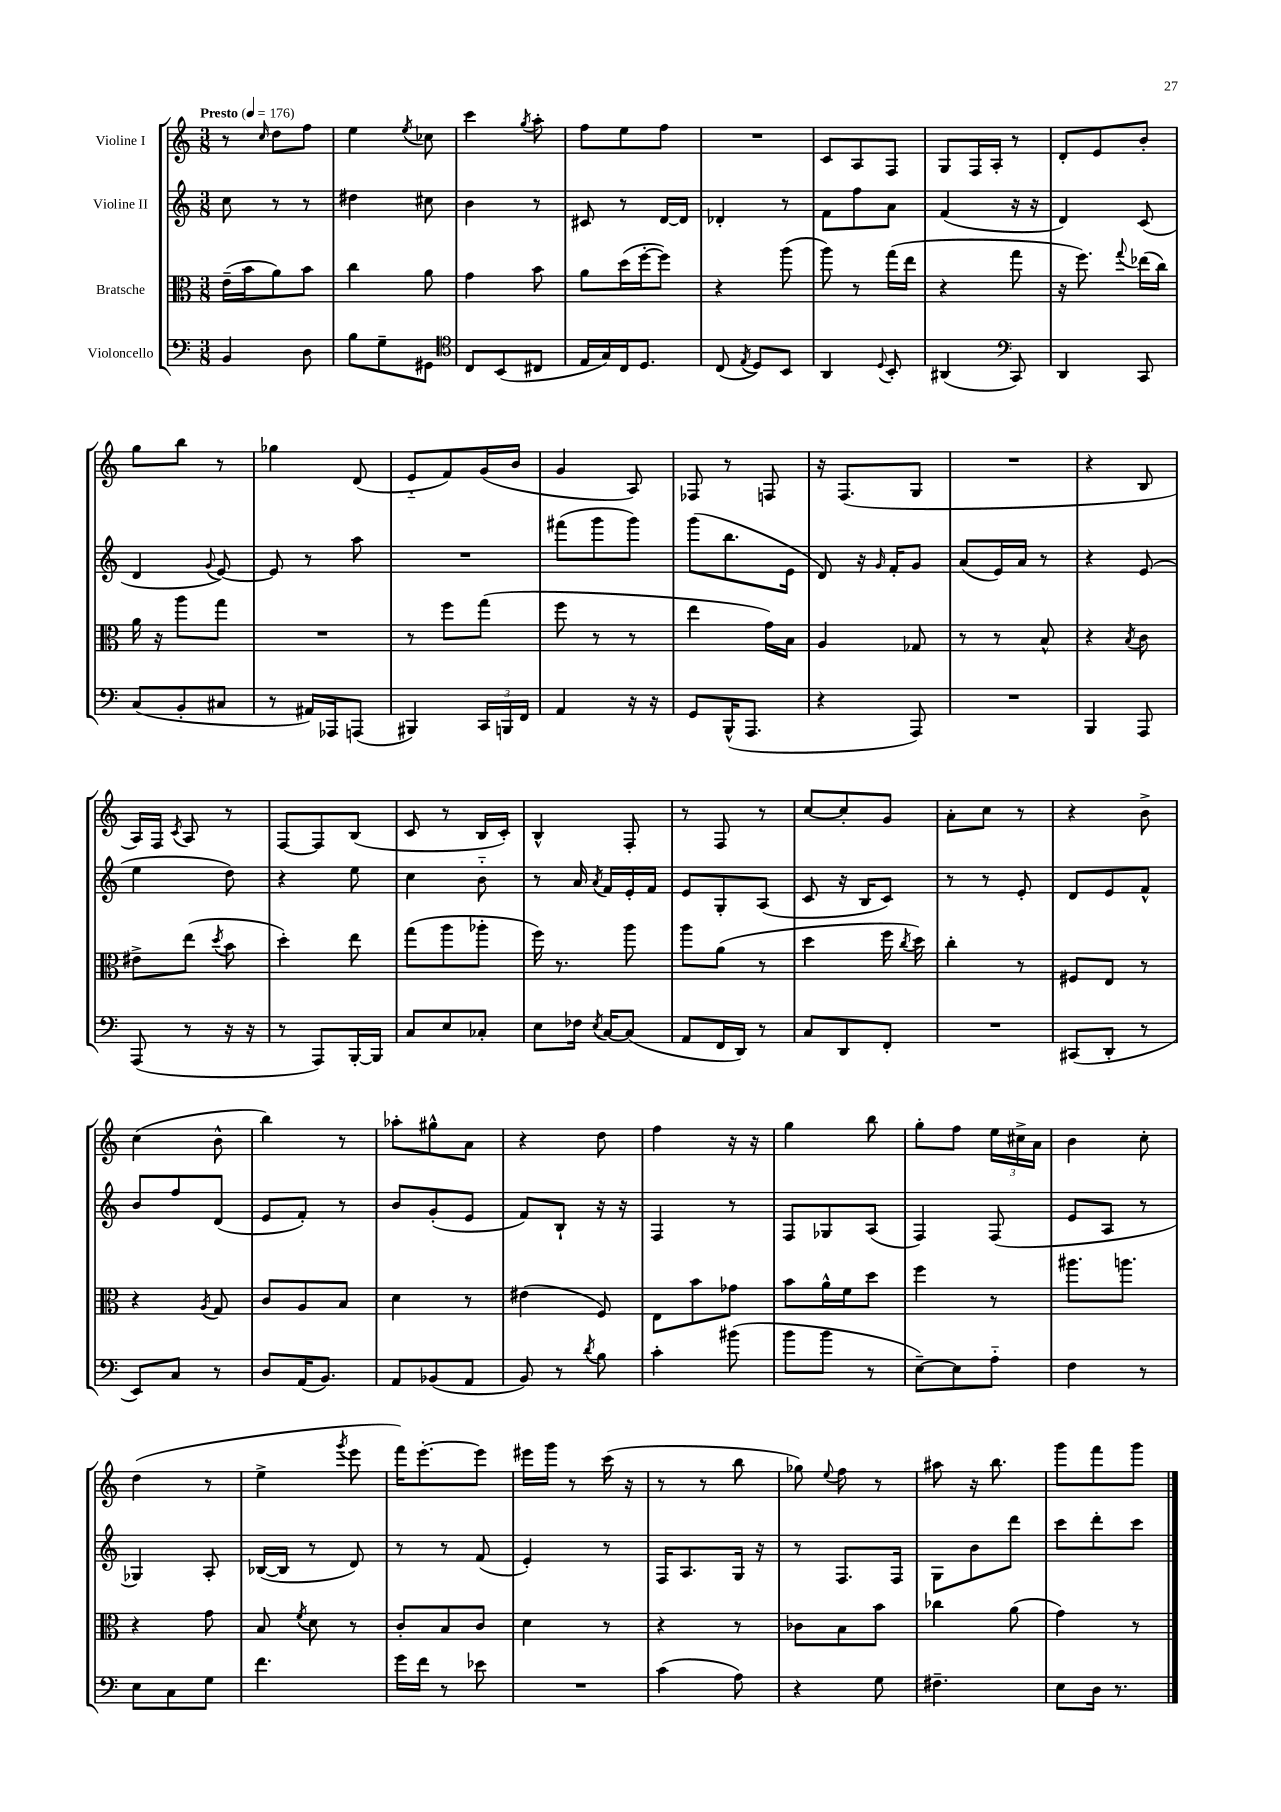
<<
\new StaffGroup <<
\new Staff = "s0" \with { instrumentName = "Violine I" } {
    \clef treble \key c \major \numericTimeSignature \time 3/8 \tempo "Presto" 4 = 176
    \autoBeamOff r8 \grace { c''16 } d''8[ f''8] |
    e''4 \acciaccatura { e''8 } ces''8 |
    c'''4 \acciaccatura { g''8 } a''8-. |
    f''8[ e''8 f''8] |
    R4. |
    c'8[ a8 f8] |
    g8[ f16 a16]-. r8 |
    d'8[-. e'8 b'8]-. |
    g''8[ b''8] r8 |
    ges''4 d'8( |
    e'8[-_ f'8) g'16( b'16] |
    g'4 a8) |
    fes8 r8 f8 |
    r16 f8.[( g8] |
    R4. |
    r4 b8 |
    a16[) f16] \acciaccatura { c'8 } a8 r8 |
    f8[~ f8 b8]( |
    c'8 r8 b16[ c'16]-.) |
    b4-^ f8-. |
    r8 f8 r8 |
    c''8[~ c''8-. g'8] |
    a'8[-. c''8] r8 |
    r4 b'8-> |
    c''4( b'8-^ |
    b''4) r8 |
    aes''8[-. gis''8-^ a'8] |
    r4 d''8 |
    f''4 r16 r16 |
    g''4 b''8 |
    g''8[-. f''8] \tuplet 3/2 { e''16[ cis''16-> a'16] } |
    b'4 c''8-. |
    d''4( r8 |
    e''4-> \acciaccatura { g'''8 } e'''8 |
    f'''16[) e'''8.~-. e'''8] |
    eis'''16[ g'''16] r8 c'''16( r16 |
    r8 r8 b''8 |
    ges''8) \appoggiatura { e''8 } f''8 r8 |
    ais''8 r16 b''8. |
    g'''8[ f'''8 g'''8] \bar "|." |
}
\new Staff = "s1" \with { instrumentName = "Violine II" } {
    \clef treble \key c \major \numericTimeSignature \time 3/8
    \autoBeamOff c''8 r8 r8 |
    dis''4 cis''8 |
    b'4 r8 |
    cis'8 r8 d'16[~ d'16] |
    des'4-. r8 |
    f'8[ f''8 a'8] |
    f'4( r16 r16 |
    d'4) c'8( |
    d'4 \appoggiatura { g'8 } e'8~) |
    e'8 r8 a''8 |
    R4. |
    fis'''8[( g'''8 g'''8]) |
    g'''8[( b''8. e'16] |
    d'8) r16 \grace { g'16 } f'16[-. g'8] |
    a'8[( e'16) a'16] r8 |
    r4 e'8( |
    e''4 d''8) |
    r4 e''8 |
    c''4 b'8-_ |
    r8 a'16 \acciaccatura { a'8 } f'16[ e'16-. f'16] |
    e'8[ g8-. a8]( |
    c'8 r16 b16[ c'8]) |
    r8 r8 e'8-. |
    d'8[ e'8 f'8]-^ |
    b'8[ f''8 d'8]( |
    e'8[ f'8]-.) r8 |
    b'8[ g'8-.( e'8] |
    f'8[) b8]-! r16 r16 |
    f4 r8 |
    f8[ ges8 a8]( |
    f4) f8( |
    e'8[ a8] r8 |
    ges4) a8-. |
    bes16[~( bes16] r8 d'8) |
    r8 r8 f'8( |
    e'4-.) r8 |
    f16[ a8. g16] r16 |
    r8 f8.[ f16] |
    g8[ b'8 d'''8] |
    c'''8[ d'''8-. c'''8] \bar "|." |
}
\new Staff = "s2" \with { instrumentName = "Bratsche" } {
    \clef alto \key c \major \numericTimeSignature \time 3/8
    \autoBeamOff e'16[--( b'16 a'8) b'8] |
    c''4 a'8 |
    g'4 b'8 |
    a'8[ d''16( f''16~-. f''8]) |
    r4 a''8( |
    a''8) r8 g''16[( e''16] |
    r4 g''8 |
    r16 f''8.) \appoggiatura { g''8 } ees''16[( c''16]) |
    a'16 r16 a''8[ g''8] |
    R4. |
    r8 f''8[ g''8]( |
    f''8 r8 r8 |
    e''4 g'16[) b16] |
    a4 ges8 |
    r8 r8 b8-^ |
    r4 \acciaccatura { b8 } c'8 |
    eis'8[-> e''8]( \acciaccatura { d''8 } b'8 |
    d''4-.) e''8 |
    g''8[( a''8 aes''8]-. |
    f''16) r8. a''8 |
    a''8[ a'8]( r8 |
    d''4 f''16 \acciaccatura { c''8 } d''16) |
    c''4-. r8 |
    fis8[ e8] r8 |
    r4 \acciaccatura { a8 } g8 |
    c'8[ a8 b8] |
    d'4 r8 |
    eis'4( f8) |
    e8[ b'8 ges'8] |
    b'8[ a'16-^ f'16 d''8] |
    f''4 r8 |
    ais''8.[ a''8.] |
    r4 g'8 |
    b8 \acciaccatura { f'8 } d'8 r8 |
    c'8[-. b8 c'8] |
    d'4 r8 |
    r4 r8 |
    ces'8[ b8 b'8] |
    ces''4 a'8( |
    g'4) r8 \bar "|." |
}
\new Staff = "s3" \with { instrumentName = "Violoncello" } {
    \clef bass \key c \major \numericTimeSignature \time 3/8
    \autoBeamOff b,4 d8 |
    b8[ g8-- gis,8] |
    \clef tenor c8[ b,8( cis8] |
    e16[ g16) c16 d8.] |
    c8( \acciaccatura { e8 } d8[) b,8] |
    a,4 \appoggiatura { d8 } b,8-. |
    ais,4( \clef bass c,8) |
    d,4 c,8 |
    c8[( b,8-. cis8] |
    r8 ais,16[) aes,,16 a,,8]( |
    bis,,4) \tuplet 3/2 { c,16[ b,,16 f,16] } |
    a,4 r16 r16 |
    g,8[ b,,16-^( a,,8.] |
    r4 a,,8) |
    R4. |
    b,,4 a,,8 |
    a,,8( r8 r16 r16 |
    r8 a,,8[) b,,16~-. b,,16] |
    c8[ e8 ces8]-. |
    e8[ fes16] \acciaccatura { e8 } c16[~ c8]( |
    a,8[ f,16 d,16]) r8 |
    c8[ d,8 f,8]-. |
    R4. |
    cis,8[( d,8]-. r8 |
    e,8[) c8] r8 |
    d8[ a,16( b,8.]) |
    a,8[ bes,8( a,8] |
    b,8) r8 \acciaccatura { d'8 } b8 |
    c'4-. bis'8( |
    b'8[ b'8] r8 |
    e8[~--) e8 a8]-_ |
    f4 r8 |
    e8[ c8 g8] |
    f'4. |
    g'16[ f'16] r8 ees'8 |
    R4. |
    c'4( a8) |
    r4 g8 |
    fis4.-- |
    e8[ d16] r8. \bar "|." |
}
>>
>>
\layout { \context { \Score \remove "Bar_number_engraver" } }
